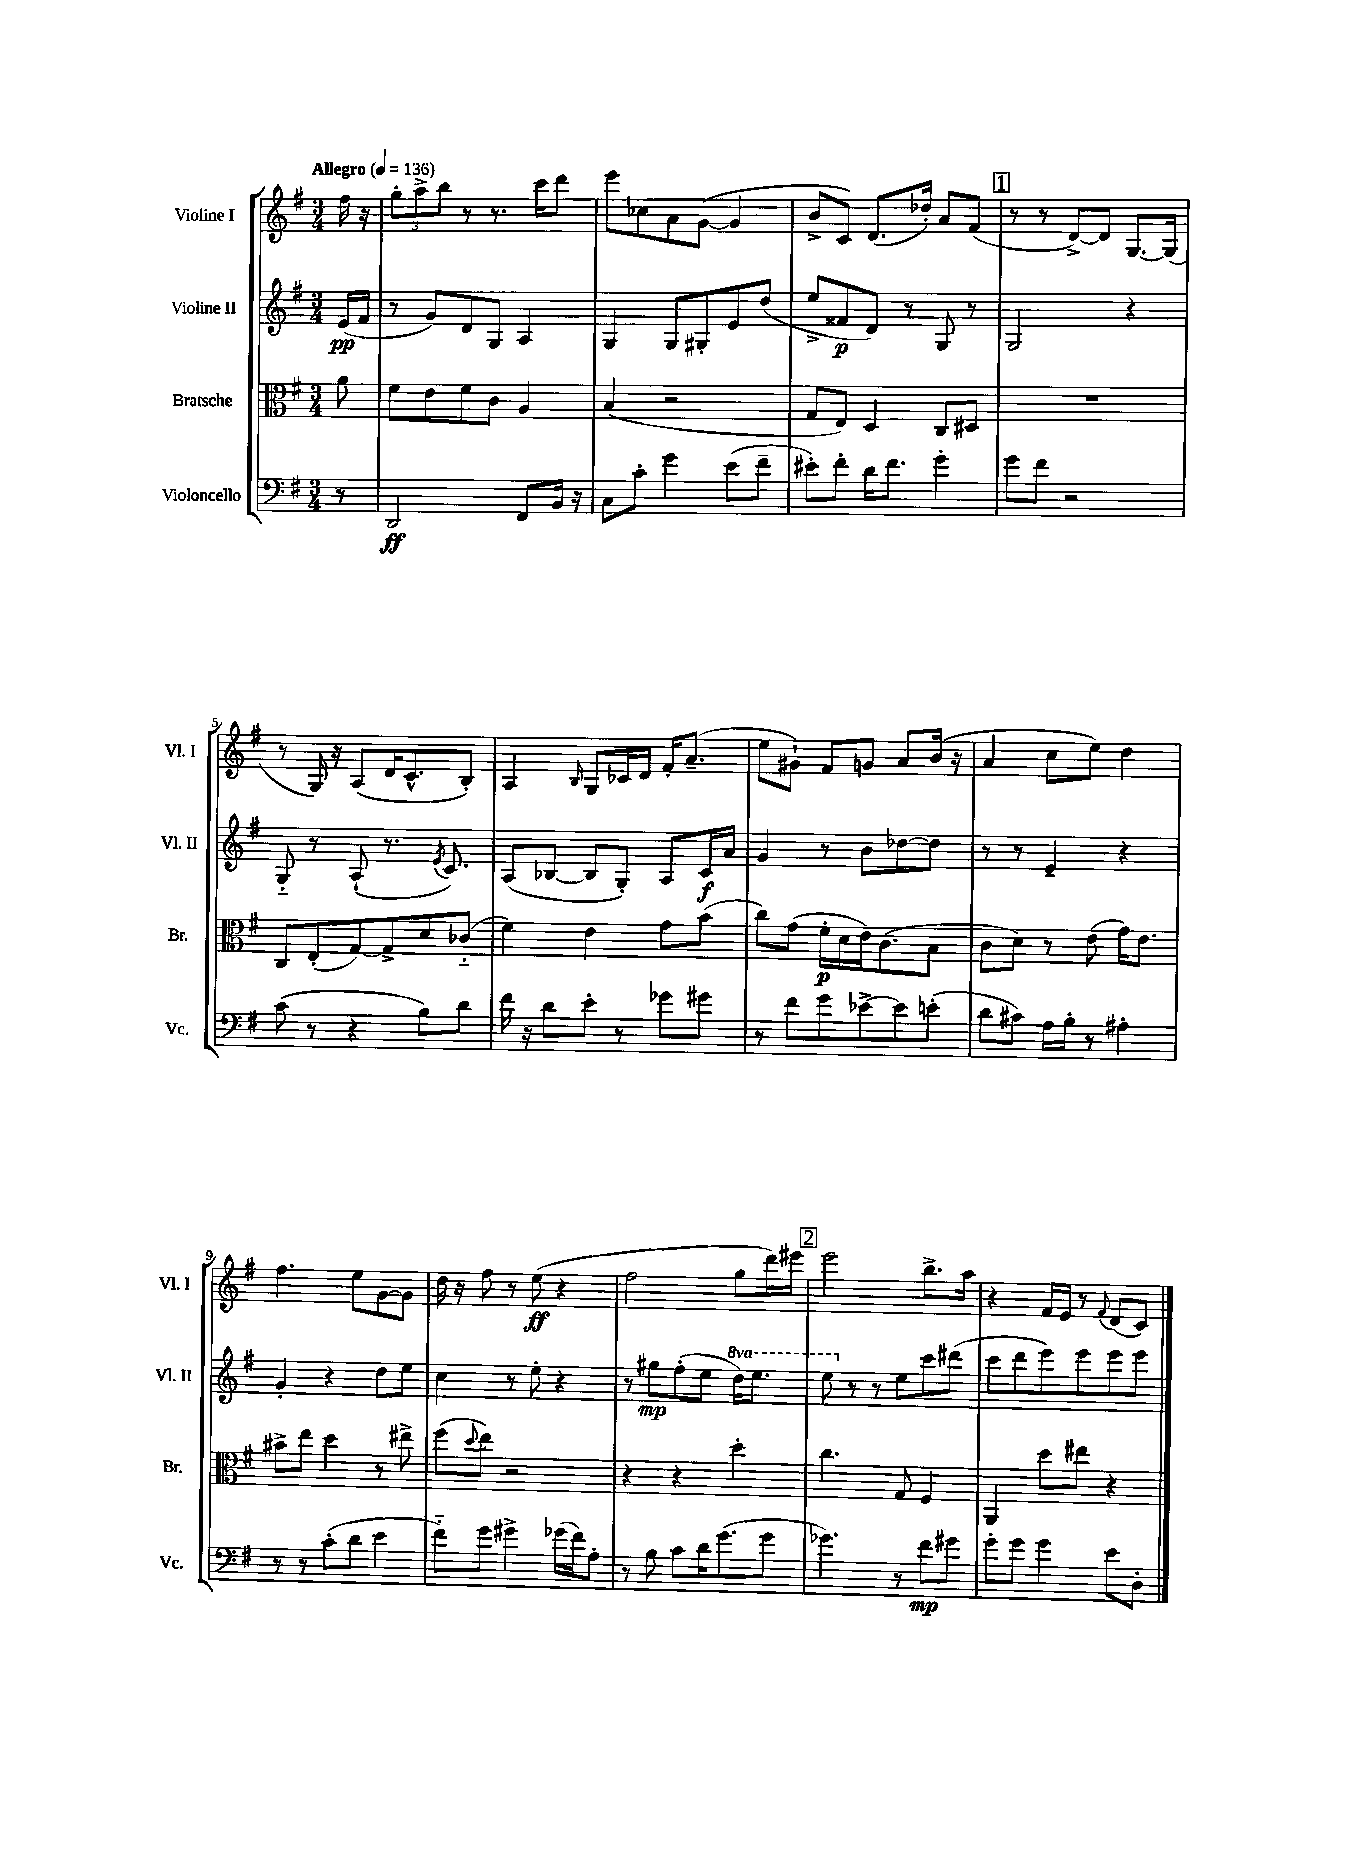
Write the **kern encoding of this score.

**kern	**kern	**kern	**kern
*staff4	*staff3	*staff2	*staff1
*clefF4	*clefC3	*clefG2	*clefG2
*k[f#]	*k[f#]	*k[f#]	*k[f#]
*M3/4	*M3/4	*M3/4	*M3/4
*MM136	*MM136	*MM136	*MM136
8r	8a	(16e	16ff#
.	.	16f#	16r
=	=	=	=
2DD	8f#	8r	12gg'
.	.	.	12aa^
.	8e	8g)	.
.	.	.	12bb
.	8f#	8d	8r
.	8c	8G	8.r
8FF#	4A	4A	.
.	.	.	16ccc
16BB	.	.	8ddd
16r	.	.	.
=	=	=	=
8C	(4B	4G	8eee
8c'	.	.	8cc-
4g	2r	8G	8a
.	.	8G#'	([8g
(8e	.	8e	4g]
8f#~	.	(8dd	.
=	=	=	=
8e#')	8G	8ee^	8b^
8f#'	8E)	8f##	8c)
16d	4D	8d)	(8.d
8.f#	.	.	.
.	.	8r	.
.	.	.	16dd-')
4g'	8C	8G	8a
.	8D#	8r	(8f#
=	=	=	=
8g	2.r	2G	8r
8f#	.	.	8r
2r	.	.	[8d^)
.	.	.	8d]
.	.	4r	[8.G
.	.	.	(16G]
=	=	=	=
(8c	8C	8G'~	8r
8r	(8E'	8r	16G)
.	.	.	16r
4r	[8G)	(8A`	(8A
.	8G^]	8.r	16d
.	.	.	8.c^^
8B)	8d	.	.
.	.	8qe	.
.	.	8.c)	.
8d	(8c-'~	.	8B')
=	=	=	=
16f#	4f#)	(8A	4A
16r	.	.	.
8d	.	[8B-	.
.	.	.	16qqB
8e'	4e	8B-]	8G
8r	.	8G')	16c-
.	.	.	16d
8g-	8g	8A	16f#'
.	.	.	(8.a~
8g#	(8b	16c	.
.	.	16a	.
=	=	=	=
8r	8cc)	4g	8ee
8f#	(8g	.	8g#`)
8g	16f#'	8r	8f#
.	16d	.	.
[8e-^	16e)	8b	8g
.	(8.c	.	.
8e-]	.	[8dd-	8a
(8e'	8B	8dd-]	(16b
.	.	.	16r
=	=	=	=
8d	8c	8r	4a
8c#)	8d)	8r	.
16A	8r	4e~	8cc
16B'	.	.	.
8r	(8e	.	8ee)
4A#'	16g)	4r	4dd
.	8.e	.	.
=	=	=	=
8r	8b#^	4g'	4.ff#
8r	8ee	.	.
(8c'	4dd	4r	.
8d	.	.	8ee
4e	8r	8dd	[8g
.	8ee#^	8ee	8g]
=	=	=	=
8f#'~)	(8ff#	4cc	16dd
.	.	.	16r
.	8qqdd	.	.
8g	8ee)	.	8ff#
4g#^	2r	8r	8r
.	.	8ee'	(8ee
(16g-	.	4r	4r
16f#)	.	.	.
8A'	.	.	.
=	=	=	=
8r	4r	8r	2ff#
8B	.	8gg#	.
8c	4r	(8ff#'	.
16d	.	8ee	.
(8.g	.	.	.
.	4dd'	16ddd)	8gg
.	.	8.eee	.
8g	.	.	16ddd)
.	.	.	16eee#
=	=	=	=
4.g-)	4.cc	8eee	2eee
.	.	8r	.
.	.	8r	.
8r	8G	8ee	.
8f#	4F#	8ccc	8.bb^
8g#	.	(8ddd#	.
.	.	.	16aa
=	=	=	=
8g'	4AA	8ccc	4r
8g	.	8ddd	.
4g	8dd	8eee)	16f#
.	.	.	16e
.	8ee#	8eee	8r
.	.	.	8qqf#
8e	4r	8eee	(8d
8D'	.	8eee	8c)
==	==	==	==
*-	*-	*-	*-
